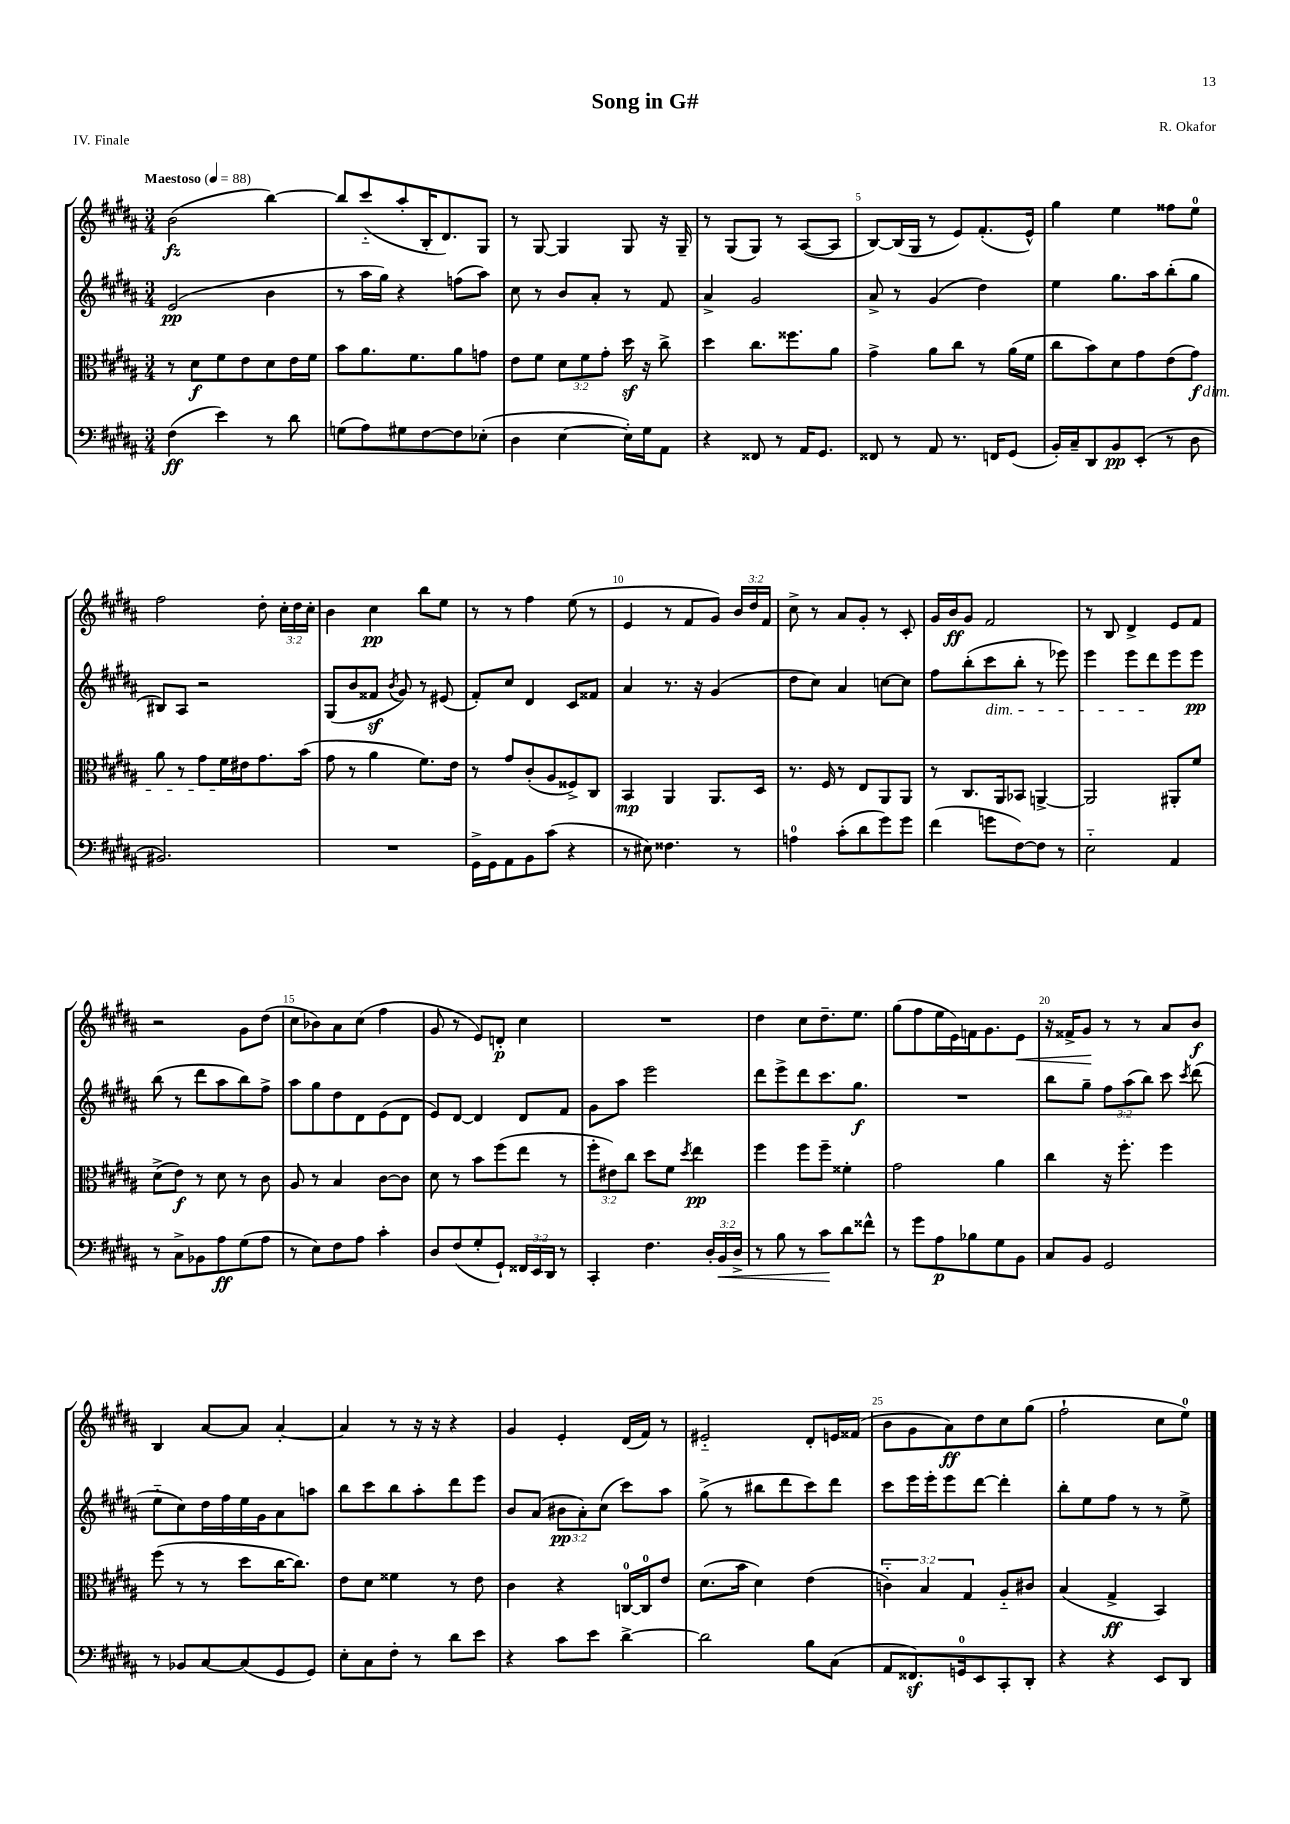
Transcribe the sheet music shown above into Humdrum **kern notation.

**kern	**dynam	**kern	**dynam	**kern	**dynam	**kern	**dynam
*part4	*part4	*part3	*part3	*part2	*part2	*part1	*part1
*staff4	*staff4	*staff3	*staff3	*staff2	*staff2	*staff1	*staff1
*clefF4	*	*clefC3	*	*clefG2	*	*clefG2	*
*k[f#c#g#d#a#]	*	*k[f#c#g#d#a#]	*	*k[f#c#g#d#a#]	*	*k[f#c#g#d#a#]	*
*M3/4	*	*M3/4	*	*M3/4	*	*M3/4	*
*MM88	*	*MM88	*	*MM88	*	*MM88	*
=1	=1	=1	=1	=1	=1	=1	=1
!	!	!	!	!	!	!LO:TX:a:B:t=Maestoso	!
(4F#\	ff	8r	.	(2e/	pp	(2b\	fz
.	.	8d#\L	f	.	.	.	.
4e\)	.	8f#\	.	.	.	.	.
.	.	8e\	.	.	.	.	.
8r	.	8d#\	.	4b\	.	[4bb\)	.
8d#\	.	16e\L	.	.	.	.	.
.	.	16f#\JJ	.	.	.	.	.
=2	=2	=2	=2	=2	=2	=2	=2
(8Gn\L	.	8b\L	.	8r	.	8bb/L]	.
8A#\)	.	8.a#\	.	16aa#\LL	.	(8ccc#/	.
.	.	.	.	16gg#\JJ)	.	.	.
8G#X\	.	.	.	4r	.	8aa#'/	.
.	.	8.f#\	.	.	.	.	.
[8F#\	.	.	.	.	.	16B'/K	.
.	.	.	.	.	.	8.d#/)	.
8F#\]	.	8a#\	.	(8ffn\L	.	.	.
(8E-X'\J	.	8gn\J	.	8aa#\J)	.	8G#/J	.
=3	=3	=3	=3	=3	=3	=3	=3
4D#\	.	8e\L	.	8cc#\	.	8r	.
.	.	8f#\J	.	8r	.	[8G#/	.
[4E\	.	12d#\L	.	8b/L	.	4G#/]	.
.	.	12f#\	.	.	.	.	.
.	.	.	.	8a#'/J	.	.	.
.	.	12g#'\J	.	.	.	.	.
16E'\LL])	.	16dd#z\	.	8r	.	8G#/	.
16G#\J	.	16r	.	.	.	.	.
8AA#\J	.	8cc#^\	.	8f#/	.	16r	.
.	.	.	.	.	.	16G#~/	.
=4	=4	=4	=4	=4	=4	=4	=4
4r	.	4dd#\	.	4a#^/	.	8r	.
.	.	.	.	.	.	(8G#/L	.
8FF##X/	.	8.cc#\L	.	2g#/	.	8G#/J)	.
8r	.	.	.	.	.	8r	.
.	.	8.ff##X\	.	.	.	.	.
16AA#/KL	.	.	.	.	.	([8A#/L	.
8.GG#/J	.	.	.	.	.	.	.
.	.	8a#\J	.	.	.	8A#/J]	.
=5	=5	=5	=5	=5	=5	=5	=5
8FF##X/	.	4g#^\	.	8a#^/	.	[8B/L)	.
8r	.	.	.	8r	.	(16B/L]	.
.	.	.	.	.	.	16G#/JJ	.
8AA#/	.	8a#\L	.	(4g#/	.	8r	.
8.r	.	8cc#\J	.	.	.	8e/L)	.
.	.	8r	.	4dd#\)	.	(8.f#'/	.
16FFn/KL	.	.	.	.	.	.	.
(8GG#/J	.	(16a#\LL	.	.	.	.	.
.	.	16f#\JJ	.	.	.	16e^^/Jk)	.
=6	=6	=6	=6	=6	=6	=6	=6
16BB'/LL)	.	8cc#\L	.	4ee\	.	4gg#\	.
16C#~/J	.	.	.	.	.	.	.
8DD#/	.	8b\)	.	.	.	.	.
8BB/	pp	8d#\	.	8.gg#\L	.	4ee\	.
(8EE'/J	.	8g#\	.	.	.	.	.
.	.	.	.	16aa#\k	.	.	.
8r	.	(8e\	.	(8bb'\	.	8ff##X\L	.
!	!	!LO:TX:b:i:t=dim.	!	!	!	!	!
8D#\	.	8g#\J)	f	8gg#\J	.	8ee\J	.
!!LO:LB:g=z
=7	=7	=7	=7	=7	=7	=7	=7
2.BB#X/)	.	8a#\	.	8B#X/L)	.	2ff#\	.
.	.	8r	.	8A#/J	.	.	.
.	.	8g#\L	.	2r	.	.	.
.	.	16f#\L	.	.	.	.	.
.	.	16e#X\J	.	.	.	.	.
.	.	8.g#\	.	.	.	8dd#'\	.
.	.	.	.	.	.	24cc#'\LL	.
.	.	.	.	.	.	24dd#\	.
.	.	(16b\Jk	.	.	.	.	.
.	.	.	.	.	.	24cc#'\JJ	.
=8	=8	=8	=8	=8	=8	=8	=8
2.r	.	8g#\	.	(8G#/L	.	4b\	.
.	.	8r	.	8b/	.	.	.
.	.	4a#\	.	8f##Xz/J	.	4cc#\	pp
.	.	.	.	8qb/	.	.	.
.	.	.	.	8g#/)	.	.	.
.	.	8.f#\L)	.	8r	.	8bb\L	.
.	.	.	.	(8e#X/	.	8ee\J	.
.	.	16e\Jk	.	.	.	.	.
=9	=9	=9	=9	=9	=9	=9	=9
16GG#^\LL	.	8r	.	8f#'/L)	.	8r	.
16GG#\J	.	.	.	.	.	.	.
8AA#\	.	8g#/L	.	8cc#/J	.	8r	.
8BB\	.	(8c#'/	.	4d#/	.	4ff#\	.
(8c#\J	.	8A#/	.	.	.	.	.
4r	.	8F##X^/)	.	8c#/L	.	(8ee\	.
.	.	8C#/J	.	8f##X/J	.	8r	.
=10	=10	=10	=10	=10	=10	=10	=10
8r	.	4BB/	mp	4a#/	.	4e/	.
8E#X\)	.	.	.	.	.	.	.
4.F##X\	.	4AA#/	.	8.r	.	8r	.
.	.	.	.	.	.	8f#/L	.
.	.	.	.	16r	.	.	.
.	.	8.AA#/L	.	(4g#/	.	8g#/J)	.
8r	.	.	.	.	.	24b/LL	.
.	.	.	.	.	.	24dd#/	.
.	.	16D#/Jk	.	.	.	.	.
.	.	.	.	.	.	24f#/JJ	.
=11	=11	=11	=11	=11	=11	=11	=11
4An\	.	8.r	.	8dd#\L	.	8cc#^\	.
.	.	.	.	8cc#\J)	.	8r	.
.	.	16F#/	.	.	.	.	.
(8c#'\L	.	8r	.	4a#/	.	8a#/L	.
8d#\	.	8E/L	.	.	.	8g#'/J	.
8g#\)	.	8AA#/	.	[8ccn\L	.	8r	.
8g#\J	.	8AA#/J	.	8cc\J]	.	8c#'/	.
=12	=12	=12	=12	=12	=12	=12	=12
(4f#\	.	8r	.	8ff#\L	.	16g#/LL	.
.	.	.	.	.	.	16b/J	ff
.	.	8.C#/L	.	(8bb'\	.	8g#/J	.
!	!	!	!	!LO:TX:b:i:t=dim.	!	!	!
8gn\L	.	.	.	8ccc#\	.	2f#/	.
.	.	16AA#/k	.	.	.	.	.
[8F#\)	.	8BB-X/J	.	8bb'\J	.	.	.
8F#\J]	.	[4AAn^/	.	8r	.	.	.
8r	.	.	.	8eee-X\)	.	.	.
=13	=13	=13	=13	=13	=13	=13	=13
2E\	.	2AA/]	.	4eee\	.	8r	.
.	.	.	.	.	.	8B/	.
.	.	.	.	8eee\L	.	4d#^/	.
.	.	.	.	8ddd#\	.	.	.
4AA#/	.	8AA#X'/L	.	8eee\	.	8e/L	.
.	.	8f#/J	.	8eee\J	pp	8f#/J	.
!!LO:LB:g=z
=14	=14	=14	=14	=14	=14	=14	=14
8r	.	(8d#^\L	.	(8bb\	.	2r	.
8C#^\L	.	8e\J)	f	8r	.	.	.
8BB-X\	.	8r	.	8ddd#\L	.	.	.
8A#\	ff	8d#\	.	8aa#\	.	.	.
(8G#\	.	8r	.	8bb\)	.	8g#\L	.
8A#\J	.	8c#\	.	8ff#^\J	.	(8dd#\J	.
=15	=15	=15	=15	=15	=15	=15	=15
8r	.	8A#/	.	8aa#\L	.	8cc#\L	.
8E\L)	.	8r	.	8gg#\	.	8b-X\)	.
8F#\	.	4B/	.	8dd#\	.	8a#\	.
8A#\J	.	.	.	8d#\	.	(8cc#\J	.
4c#'\	.	[8c#\L	.	(8e\	.	4ff#\	.
.	.	8c#\J]	.	8d#\J	.	.	.
=16	=16	=16	=16	=16	=16	=16	=16
8D#/L	.	8d#\	.	8e/L)	.	8g#/	.
(8F#/	.	8r	.	[8d#/J	.	8r	.
8G#'/	.	8b\L	.	4d#/]	.	8e/L)	.
8GG#`/J)	.	(8ff#\	.	.	.	8dn'/J	p
24FF##X/LL	.	8ee\J	.	8d#/L	.	4cc#\	.
24EE/	.	.	.	.	.	.	.
24DD#/JJ	.	.	.	.	.	.	.
8r	.	8r	.	8f#/J	.	.	.
=17	=17	=17	=17	=17	=17	=17	=17
4CC#'/	.	12ff#'\L	.	8g#\L	.	2.r	.
.	.	12e#X\)	.	.	.	.	.
.	.	.	.	8aa#\J	.	.	.
.	.	12cc#\J	.	.	.	.	.
4.F#\	.	8dd#\L	.	2eee\	.	.	.
.	.	8f#\J	.	.	.	.	.
.	.	8qdd#/	.	.	.	.	.
.	.	4ee\	pp	.	.	.	.
24D#'/LL	.	.	.	.	.	.	.
!	!LO:HP:b	!	!	!	!	!	!
24BB/	<	.	.	.	.	.	.
24D#^/JJ	.	.	.	.	.	.	.
=18	=18	=18	=18	=18	=18	=18	=18
8r	.	4ff#\	.	8ddd#\L	.	4dd#\	.
8B\	.	.	.	8eee^\	.	.	.
8r	.	8ff#\L	.	8ddd#\	.	8cc#\L	.
8c#\L	.	8ff#~\J	.	8.ccc#\	.	8.dd#~\	.
8d#\	[	4f##X'\	.	.	.	.	.
.	.	.	.	8.gg#\J	f	8.ee\J	.
8f##X^^\J	.	.	.	.	.	.	.
=19	=19	=19	=19	=19	=19	=19	=19
8r	.	2g#\	.	2.r	.	(8gg#\L	.
8g#\L	.	.	.	.	.	8ff#\	.
8A#\	p	.	.	.	.	16ee\L	.
.	.	.	.	.	.	16e\)	.
8B-X\	.	.	.	.	.	16fn\J	.
.	.	.	.	.	.	8.g#\	.
8G#\	.	4a#\	.	.	.	.	.
!	!	!	!	!	!	!	!LO:HP:b
8BB\J	.	.	.	.	.	8e\J	<
=20	=20	=20	=20	=20	=20	=20	=20
8C#/L	.	4cc#\	.	8bb\L	.	16r	.
.	.	.	.	.	.	16f##X^/KL	.
8BB/J	.	.	.	8gg#~\J	.	8g#/J	.
2GG#/	.	16r	.	12ff#\L	.	8r	[
.	.	8.ff#'\	.	.	.	.	.
.	.	.	.	(12aa#\	.	.	.
.	.	.	.	.	.	8r	.
.	.	.	.	12bb\J)	.	.	.
.	.	4ff#\	.	8ccc#\	.	8a#/L	.
.	.	.	.	8qccc#/	.	.	.
.	.	.	.	(8ddd#\	.	8b/J	f
!!LO:LB:g=z
=21	=21	=21	=21	=21	=21	=21	=21
8r	.	(8ff#\	.	8ee\L	.	4B/	.
8BB-X/L	.	8r	.	8cc#\)	.	.	.
[8C#/	.	8r	.	16dd#\L	.	[8a#/L	.
.	.	.	.	16ff#\	.	.	.
(8C#/]	.	8dd#\L	.	16ee\	.	8a#/J]	.
.	.	.	.	16g#\J	.	.	.
8GG#/	.	[16cc#\K	.	8a#\	.	[4a#'/	.
.	.	8.cc#\J])	.	.	.	.	.
8GG#/J)	.	.	.	8aan\J	.	.	.
=22	=22	=22	=22	=22	=22	=22	=22
8E'\L	.	8e\L	.	8bb\L	.	4a#/]	.
8C#\	.	8d#\J	.	8ccc#\	.	.	.
8F#'\J	.	4f##X\	.	8bb\	.	8r	.
8r	.	.	.	8aa#'\	.	16r	.
.	.	.	.	.	.	16r	.
8d#\L	.	8r	.	8ddd#\	.	4r	.
8e\J	.	8e\	.	8eee\J	.	.	.
=23	=23	=23	=23	=23	=23	=23	=23
4r	.	4c#\	.	8b/L	.	4g#/	.
.	.	.	.	(8a#/J	.	.	.
8c#\L	.	4r	.	12b#X\L	pp	4e'/	.
.	.	.	.	12a#'\)	.	.	.
8e\J	.	.	.	.	.	.	.
.	.	.	.	(12cc#\J	.	.	.
[4d#^\	.	[16Cn/LL	.	8ccc#\L)	.	(16d#/LL	.
.	.	16C/J]	.	.	.	16f#/JJ)	.
.	.	8e/J	.	8aa#\J	.	8r	.
=24	=24	=24	=24	=24	=24	=24	=24
2d#\]	.	(8.d#\L	.	(8gg#^\	.	2e#X/	.
.	.	.	.	8r	.	.	.
.	.	16b\Jk	.	.	.	.	.
.	.	4d#\)	.	8bb#X\L	.	.	.
.	.	.	.	8ddd#\	.	.	.
8B\L	.	(4e\	.	8ccc#\)	.	8d#'/L	.
(8C#\J	.	.	.	8ddd#\J	.	16en/L	.
.	.	.	.	.	.	(16f##X/JJ	.
=25	=25	=25	=25	=25	=25	=25	=25
8AA#/L	.	6cn\)	.	8ccc#\L	.	8b\L	.
8.FF##Xz/)	.	.	.	16eee\L	.	8g#\	.
.	.	6B/	.	.	.	.	.
.	.	.	.	16eee'\J	.	.	.
.	.	.	.	8eee\	.	8a#\)	ff
16GGn/k	.	.	.	.	.	.	.
.	.	6G#/	.	.	.	.	.
8EE/	.	.	.	[8ddd#\J	.	8dd#\	.
8CC#'/	.	8A#/L	.	4ddd#'\]	.	8cc#\	.
8DD#'/J	.	8c#X/J	.	.	.	(8gg#\J	.
=26	=26	=26	=26	=26	=26	=26	=26
4r	.	(4B/	.	8bb'\L	.	2ff#`\	.
.	.	.	.	8ee\	.	.	.
4r	.	4G#^/	ff	8ff#\J	.	.	.
.	.	.	.	8r	.	.	.
8EE/L	.	4BB/)	.	8r	.	8cc#\L	.
8DD#/J	.	.	.	8ee^\	.	8ee\J)	.
==	==	==	==	==	==	==	==
*-	*-	*-	*-	*-	*-	*-	*-
